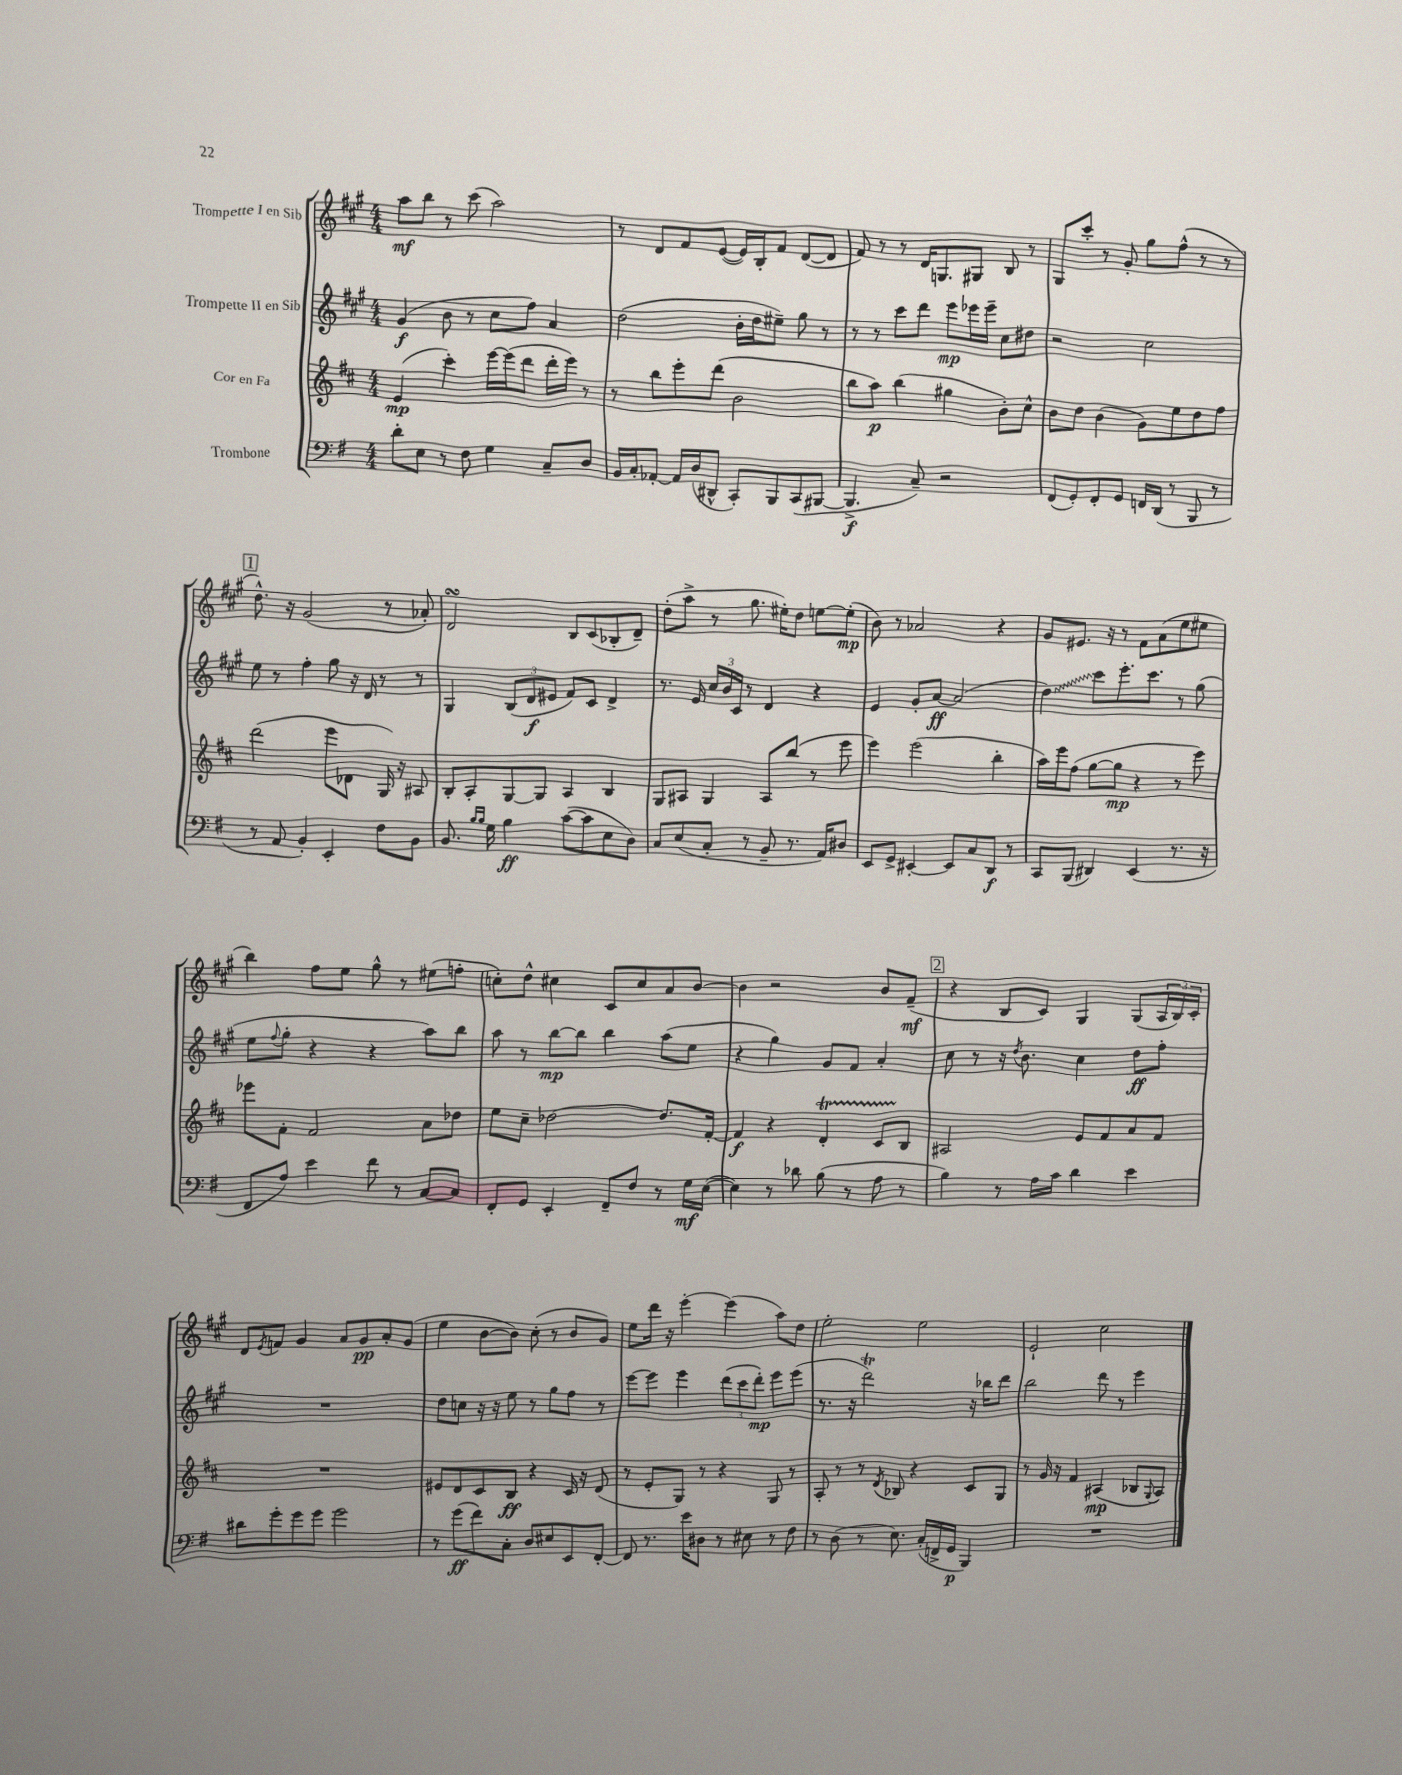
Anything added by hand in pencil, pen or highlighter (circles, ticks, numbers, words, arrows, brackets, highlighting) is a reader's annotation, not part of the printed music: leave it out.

**kern	**kern	**kern	**kern
*staff4	*staff3	*staff2	*staff1
*clefF4	*clefG2	*clefG2	*clefG2
*k[f#]	*k[f#c#]	*k[f#c#g#]	*k[f#c#g#]
*M4/4	*M4/4	*M4/4	*M4/4
8d'\L	(4e/	(4g#/	8aa\L
8E\J	.	.	8bb\J
8r	4ccc#'\)	8b\	8r
8F#\	.	8r	(8ccc#\
4G\	[16eee\LL	8cc#\L	2aa\)
.	(16eee\]J	.	.
.	8ddd\J	8ff#\J)	.
8C~/L	16ddd'\LL	4a/	.
.	16eee\JJ)	.	.
8D/J	8r	.	.
=	=	=	=
16BB/LL	8r	(2dd\	8r
16C'/J	.	.	.
[8AA-'/J	8bb\L	.	8d/L
16AA-/]LL	8eee'\	.	8f#/
(16D/J	.	.	.
8DD#^^/J	(8ddd\J	.	([8e/J
8CC'/L)	2b\	16b'\LL	16e/]LL)
.	.	16dd\J	16B'/J
8BBB/	.	8ee#~\J)	8f#/J
(8CC/	.	8gg#\	([8d/L
[8BBB#/J	.	8r	8d/]J
=	=	=	=
4.BBB#^/]	8bb\L	8r	8f#/)
.	8aa\J)	8r	8r
.	(4bb\	8ccc#\L	8r
8C~/)	.	8ddd\J	16d/LK
.	.	.	8.G/
2r	4gg#\	8eee\L	.
.	.	16eee-\L	8G#/J
.	.	16eee-~\JJ	.
.	8b'\L)	8cc#\L	8B/
.	8cc#^^\J	8dd#\J	8r
=	=	=	=
(8FF#/L	8b\L	2r	8G#/L
8GG'/)	8dd\J	.	8ccc#'/J
8FF#'/	(4b\	.	8r
8GG/J	.	.	8g#'/
16FF/LL	8g\L)	2cc#\	8gg#\L
(16DD/JJ	.	.	.
8r	8ee\	.	(8ff#^^\J
8BBB/	8dd\	.	8r
8r	8ff#\J	.	8r
=	=	=	=
8r	(2ddd\	8ee\	8.dd^^\)
8AA/	.	8r	.
.	.	.	16r
4BB'/)	.	4ff#'\	(2g#/
4EE'/	8eee\L	8gg#\	.
.	8d-\J	16r	.
.	.	16d/	.
8F#\L	16G/)	8r	8r
.	16r	.	.
8BB\J	8A#/	8r	8a-'/)
=	=	=	=
8.BB/	8B'/L	4G#/	2d/
.	8A'/	.	.
16qqB/LL	.	.	.
16qqB/JJ	.	.	.
16G\	.	.	.
4B\	[8G/	(12B/L	.
.	.	12d/	.
.	8G/]J	.	.
.	.	12e#/J	.
([8c\L	4A/	8f#/L)	8B/L
8c\]	.	8c#/J	(8c#/
8E\	4B/	4d^/	8B-'/
8D\J)	.	.	8d~/J)
=	=	=	=
8C/L	8G/L	8.r	(8dd'\L
(8E/	8A#/J	.	8aa^\J
.	.	16e/	.
8C'/J	4G/	24cc#/LL	8r
.	.	24b/	.
.	.	24c#/JJ	.
8r	.	8r	8.gg#\
8BB~/	8A#/L	4d/	.
.	.	.	16ee#'\LK)
8.r	(8bb/J	.	8dd\J
.	8r	4r	[8ee\L
16AA/LK)	.	.	.
8D#/J	8eee\	.	(8ee'\]J
=	=	=	=
8EE/L	4eee\)	4e/	8b\)
8GG^/J	.	.	8r
[4EE#'/	(2eee\	8g#'/L	2a-/
.	.	[8a/J	.
8EE#/]L	.	(2a/]	.
8C/	.	.	.
8DD/J	4bb'\	.	4r
8r	.	.	.
=	=	=	=
8CC/L	16aa\LL)	4dd\)	8g#/L
.	16eee\J	.	.
(8BBB/J	(8ff#\J	.	8.e#/J
4DD#/)	[8gg\L	8ccc#\L	.
.	.	.	16r
.	8gg\]J	8.eee'\	8r
(4EE/	4r	.	8f#\L
.	.	8.ccc#\J	.
.	.	.	(8a\
8.r	8r	8r	8ee\
.	8eee\)	(8gg#\	8ee#\J
16r	.	.	.
=	=	=	=
8FF#/L	8eee-\L	8ee\L	4bb\)
.	.	8qqff#/	.
8A/J)	8f#'\J	8gg#'\J	.
4e\	2f#/	4r	8ff#\L
.	.	.	8ee\J
8f#\	.	4r	8gg#^^\
8r	.	.	8r
[8C/L	8a\L	8aa\L)	(8ee#\L
8C/]J	8dd-\J	8bb\J	8ff'\J
=	=	=	=
8FF#'/L	8ee\L	8aa\	8cc'\L)
8GG/J	8cc#~\J	8r	8dd^^\J
4EE'/	[2dd-\	[8bb\L	4cc#\
.	.	8bb\]J	.
8FF#~/L	.	4bb\	8c#/L
8F#/J	.	.	8cc#/
8r	8.dd-/]L	(8aa\L	8a/
16G\LL	.	8ee\J	[8b/J
([16E\JJ	[16f#'/Jk	.	.
=	=	=	=
4E\])	4f#/]	4r	4b\]
8r	4r	4gg#\)	2r
8d-\	.	.	.
(8B\	4d'/	8g#/L	.
8r	.	8f#/J	.
8A\	8c#/L	4a'/	8b/L
8r	8B/J	.	(8f#~/J
=	=	=	=
4B\)	2A#/	8cc#\	4r
.	.	8r	.
8r	.	16r	8B/L
.	.	8qdd/	.
.	.	8.b\	.
16A\LL	.	.	8c#/J)
16c\JJ	.	.	.
4d\	8e/L	4cc#\	4G#/
.	8f#/	.	.
4e\	8a/	8dd\L	(8G#/L
.	8f#/J	8ff#'\J	24A/L
.	.	.	24B/)
.	.	.	24c#'/JJ
=	=	=	=
8d#\L	1r	1r	8d/L
.	.	.	8qe/
8g'\	.	.	8f/J
8g\	.	.	4g#/
8g\J	.	.	.
2g\	.	.	8a/L
.	.	.	8g#/
.	.	.	8a'/
.	.	.	(8g#/J
=	=	=	=
8r	8e#/L	8dd\L	4ee\
(8g\L	8d/	8cc\J	.
8f#\)	8c#/	16r	[8b\L
.	.	16r	.
8C'\J	8B/J	8ee\	8b\]J)
8D/L	4r	8r	(8cc#'\
8E#/	.	8gg#\L	8r
8EE/	16c#/	8ff#\J	8b/L
.	16r	.	.
[8FF#'/J	(8d/	8r	8g#/J)
=	=	=	=
8FF#/]	8r	[8eee\L	8ee\L
8.r	8e'/L	8eee\]J	16ddd\Jk
.	.	.	16r
.	8G/J)	4eee\	[4eee'\
16e\LK	.	.	.
8D#\J	8r	.	.
8r	4r	(12ddd\L	(4eee\]
.	.	12ccc#\	.
8E#\	.	.	.
.	.	12ddd'\J)	.
8r	8G/	8eee\L	8aa\L)
8F#\	8r	(8eee\J	8dd\J
=	=	=	=
8r	8A'/	8.r	2ee'\
(8D\	8r	.	.
.	.	16r	.
8r	8r	2ddd\)	.
.	8qd/	.	.
8.E\)	8B-/	.	.
.	4r	.	2ee\
(16C'/LL	.	.	.
16FF^/	.	.	.
16GG/JJ	.	.	.
4BBB/)	8c#/L	16r	.
.	.	16bb-\LK	.
.	8G/J	8ddd\J	.
=	=	=	=
1r	8r	2bb\	2e`/
.	16g/	.	.
.	16r	.	.
.	4f#/	.	.
.	(4A#/	8ddd\	2cc#\
.	.	8r	.
.	8B-/L	4eee\	.
.	8qqG/	.	.
.	8A#/J)	.	.
==	==	==	==
*-	*-	*-	*-
